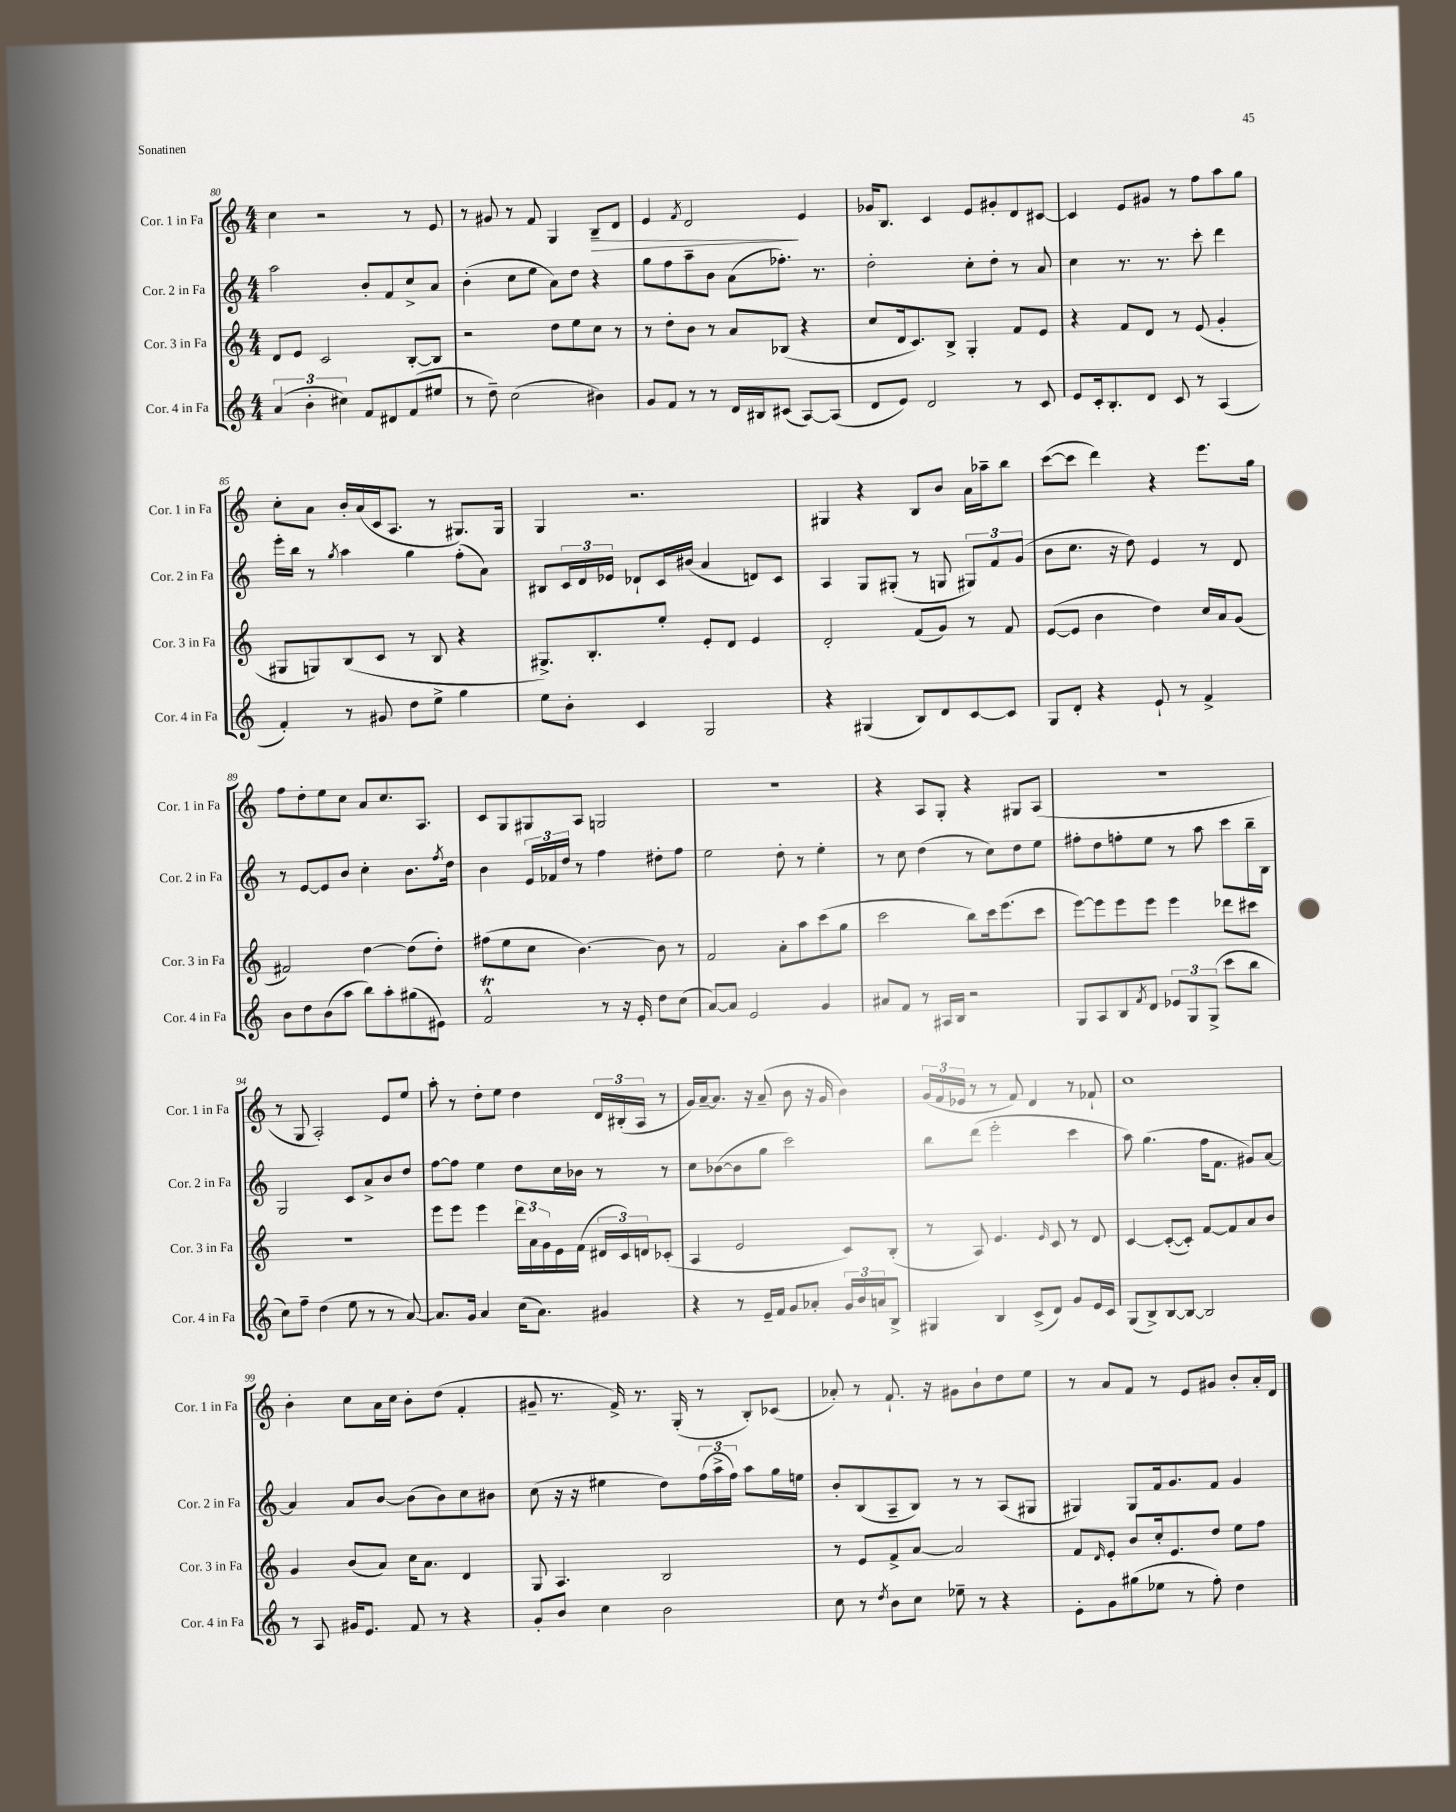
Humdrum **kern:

**kern	**kern	**kern	**kern
*staff4	*staff3	*staff2	*staff1
*clefG2	*clefG2	*clefG2	*clefG2
*k[]	*k[]	*k[]	*k[]
*M4/4	*M4/4	*M4/4	*M4/4
(6a	8d	2aa	4cc
.	8e	.	.
6b'	.	.	.
.	2c	.	2r
6cc#)	.	.	.
8f	.	8b'	.
8d#	.	8f	.
(8f	[8B'	8cc^	8r
8ee#	8B]	8a	8e
=	=	=	=
8r	2r	(4b'	8r
8dd~)	.	.	8g#
(2cc	.	8cc	8r
.	.	8ee	8f
.	8dd	8a)	4G
.	8ee	8dd	.
4b#)	8cc	4r	8B~
.	8r	.	8d
=	=	=	=
8g	8r	8gg	4e
8f	8dd'	8ff	.
.	.	.	8qf
8r	8b	8aa~	2d
8r	8r	8b	.
16d	8a	(8a	.
16B#	.	.	.
(8c#	(8B-	8.ff-')	.
[8A)	4r	.	4e
.	.	8.r	.
(8A]	.	.	.
=	=	=	=
8d	8cc	2dd'	16g-
.	.	.	8.B
8e)	16d	.	.
.	8.c)	.	.
2d	.	.	4c
.	8B^	.	.
.	4G'	8cc'	8e
.	.	8dd'	8g#'
8r	8f	8r	8d
8c	8e	8a	[8c#
=	=	=	=
8e	4r	4cc	4c#]
16c'	.	.	.
8.B'	.	.	.
.	8f	8.r	8e
8d	8d	.	8g#
.	.	8.r	.
8c	8r	.	8r
8r	(8e	8ccc'	8ff
(4A	4g'	4ddd	8aa
.	.	.	8gg
=	=	=	=
4f')	8G#	16eee'	8cc'
.	.	16bb	.
.	8G)	8r	8a
.	.	8qgg	.
8r	(8B	4aa	16b'
.	.	.	(16a
8g#	8c	.	16c
.	.	.	8.A
8dd	8r	4gg	.
8ee^	8B	.	8r
4gg	4r	(8ff'	8.G#)
.	.	8a)	.
.	.	.	16G#
=	=	=	=
8ee	8.G#^)	8B#	4G
8b'	.	24c	.
.	.	24d	.
.	8.B'	.	.
.	.	24e-	.
4c	.	8d-`	2.r
.	8ee'	16c	.
.	.	(16b#	.
2G	8e'	4a	.
.	8d	.	.
.	4e	8d)	.
.	.	8c	.
=	=	=	=
4r	2d'	4A	4G#
(4G#	.	8G	4r
.	.	(8G#'	.
8B)	(8f	8r	8B
8d	8g)	8G	8b
[8c	8r	12G#)	16a
.	.	.	16aa-~
.	.	12f	.
8c]	8f	.	8bb
.	.	(12g	.
=	=	=	=
8G	([8e	8b	([8ccc
8d'	8e]	8.cc	8ccc]
4r	4b	.	4ddd)
.	.	16r	.
.	.	8dd)	.
8e`	4dd)	4e	4r
8r	.	.	.
4f^	16cc	8r	8.eee
.	16a	.	.
.	(8g	8d	.
.	.	.	16gg
=	=	=	=
8b	2f#)	8r	8ff
8dd	.	[8e	8dd'
(8b	.	8e]	8ee
8aa	.	8b	8cc
8bb)	[4dd	4cc'	8a
8aa'	.	.	8.cc
(8gg#	(8dd]	8.b	.
.	.	.	8.A
8e#)	8dd')	.	.
.	.	8qff	.
.	.	16dd	.
=	=	=	=
2f^^	(8ff#	4b	8c
.	8ee	.	8G
.	8cc	24e	8G#
.	.	24f-	.
.	.	24dd	.
.	[4.b)	8r	8A
8r	.	4ff	2G
16r	.	.	.
16e'	.	.	.
8dd	8b]	8dd#'	.
(8cc	8r	8ff	.
=	=	=	=
[8a)	2f	2ee	1r
8a]	.	.	.
2e	.	.	.
.	8a'	8dd'	.
.	8aa	8r	.
4g	(8ccc	4ee'	.
.	8gg	.	.
=	=	=	=
8a#	2ccc	8r	4r
8f	.	8cc	.
8r	.	(4dd	8A
16A#	.	.	8G'
16B	.	.	.
2r	8bb)	8r	4r
.	16ccc	8cc)	.
.	(8.eee	.	.
.	.	8dd	8G#
.	8ccc	8ee	(8A
=	=	=	=
8G	[8eee)	8ff#'	1r
8A	8eee]	8dd	.
8B	8eee	8ff'	.
8qf	.	.	.
8d	8eee	8ee	.
12e-	4eee	8r	.
12G	.	.	.
.	.	8aa	.
(12G^	.	.	.
8ccc	8ddd-	8ccc	.
8bb	8ccc#	16bb~	.
.	.	16B	.
=	=	=	=
8cc)	1r	2G	8r
8ff~	.	.	8G
(4dd	.	.	2A')
8ee	.	8c	.
8r	.	8a^	.
8r	.	8b	8e
[8a)	.	8dd	8ee
=	=	=	=
8.a]	8eee	[8ff	8aa'
.	8eee	8ff]	8r
16g	.	.	.
4a	4eee	4ee	8dd'
.	.	.	8ee
(16cc	24ddd	8dd	4dd
.	24a	.	.
8.a)	.	.	.
.	24g	.	.
.	16e	16cc	.
.	(16f	16b-	.
4g#	24d#	8r	24d
.	24c)	.	(24B#'
.	24d	.	24A
.	(8c-'	8r	8r
=	=	=	=
4r	4A	8cc	16g)
.	.	.	[16a~
.	.	([8b-	8.a]
8r	2e	8b-]	.
.	.	.	16r
16e~	.	8gg	(8a~
16f	.	.	.
8g	.	2ccc)	8b
8a-'	.	.	16r
.	.	.	16g
24g	8c)	.	4b)
24b	.	.	.
24a	.	.	.
8B^	(8B'	.	.
=	=	=	=
4G#	8r	8bb	(24g
.	.	.	24f
.	.	.	24e-
.	8A)	(8ddd	8r
4B	4.e	2eee'	8r
.	.	.	8f)
(8c^	.	.	4d
.	16qqe	.	.
8d)	8c	.	.
8g	8r	4ccc	8r
16e	8d	.	8f-`
16c	.	.	.
=	=	=	=
(8G	[4c	8aa)	1cc
8B^)	.	(4.gg	.
[8B	(8c'_	.	.
8B_	8c'])	.	.
2B]	[8f	16ff	.
.	.	8.f	.
.	8f]	.	.
.	8a	8g#)	.
.	8b	[8a	.
=	=	=	=
8r	4g	4a]	4b'
8A	.	.	.
16g#	(8b	8a	8cc
8.e	.	.	.
.	8a)	[8b	16a
.	.	.	16cc
8f	16cc	(8b]	8b'
.	8.a	.	.
8r	.	8b)	(8dd
4r	4d	8cc	4f'
.	.	8b#	.
=	=	=	=
8g'	8G	(8cc	8g#~
8b	4.A	16r	8.r
.	.	16r	.
4cc	.	4ee#	.
.	.	.	16f^)
.	.	.	8.r
2b	2B	8dd)	.
.	.	.	(16G'
.	.	(24ff	8r
.	.	24aa^	.
.	.	24ff)	.
.	.	8aa	8B')
.	.	16gg	(8c-
.	.	16ee	.
=	=	=	=
8cc	8r	8b'	8a-')
8r	8e	(8B	8r
8qdd	.	.	.
8b	8f^	8A~	8.f`
8cc	[8a	8B)	.
.	.	.	16r
8ee-~	2a]	8r	8g#
8r	.	8r	8b`
4r	.	(8A	8dd
.	.	8G#	8ee
=	=	=	=
8e'	8f	4G#)	8r
.	16qqd	.	.
8g	8e'	.	8a
(8gg#	8b	8G#	8f
8ee-	16cc'	16f	8r
.	8.e	8.g	.
8r	.	.	8e
8ff')	8dd	8f	8g#
4dd	8ee	4g	8b'
.	8ff	.	16a'
.	.	.	16d
==	==	==	==
*-	*-	*-	*-
